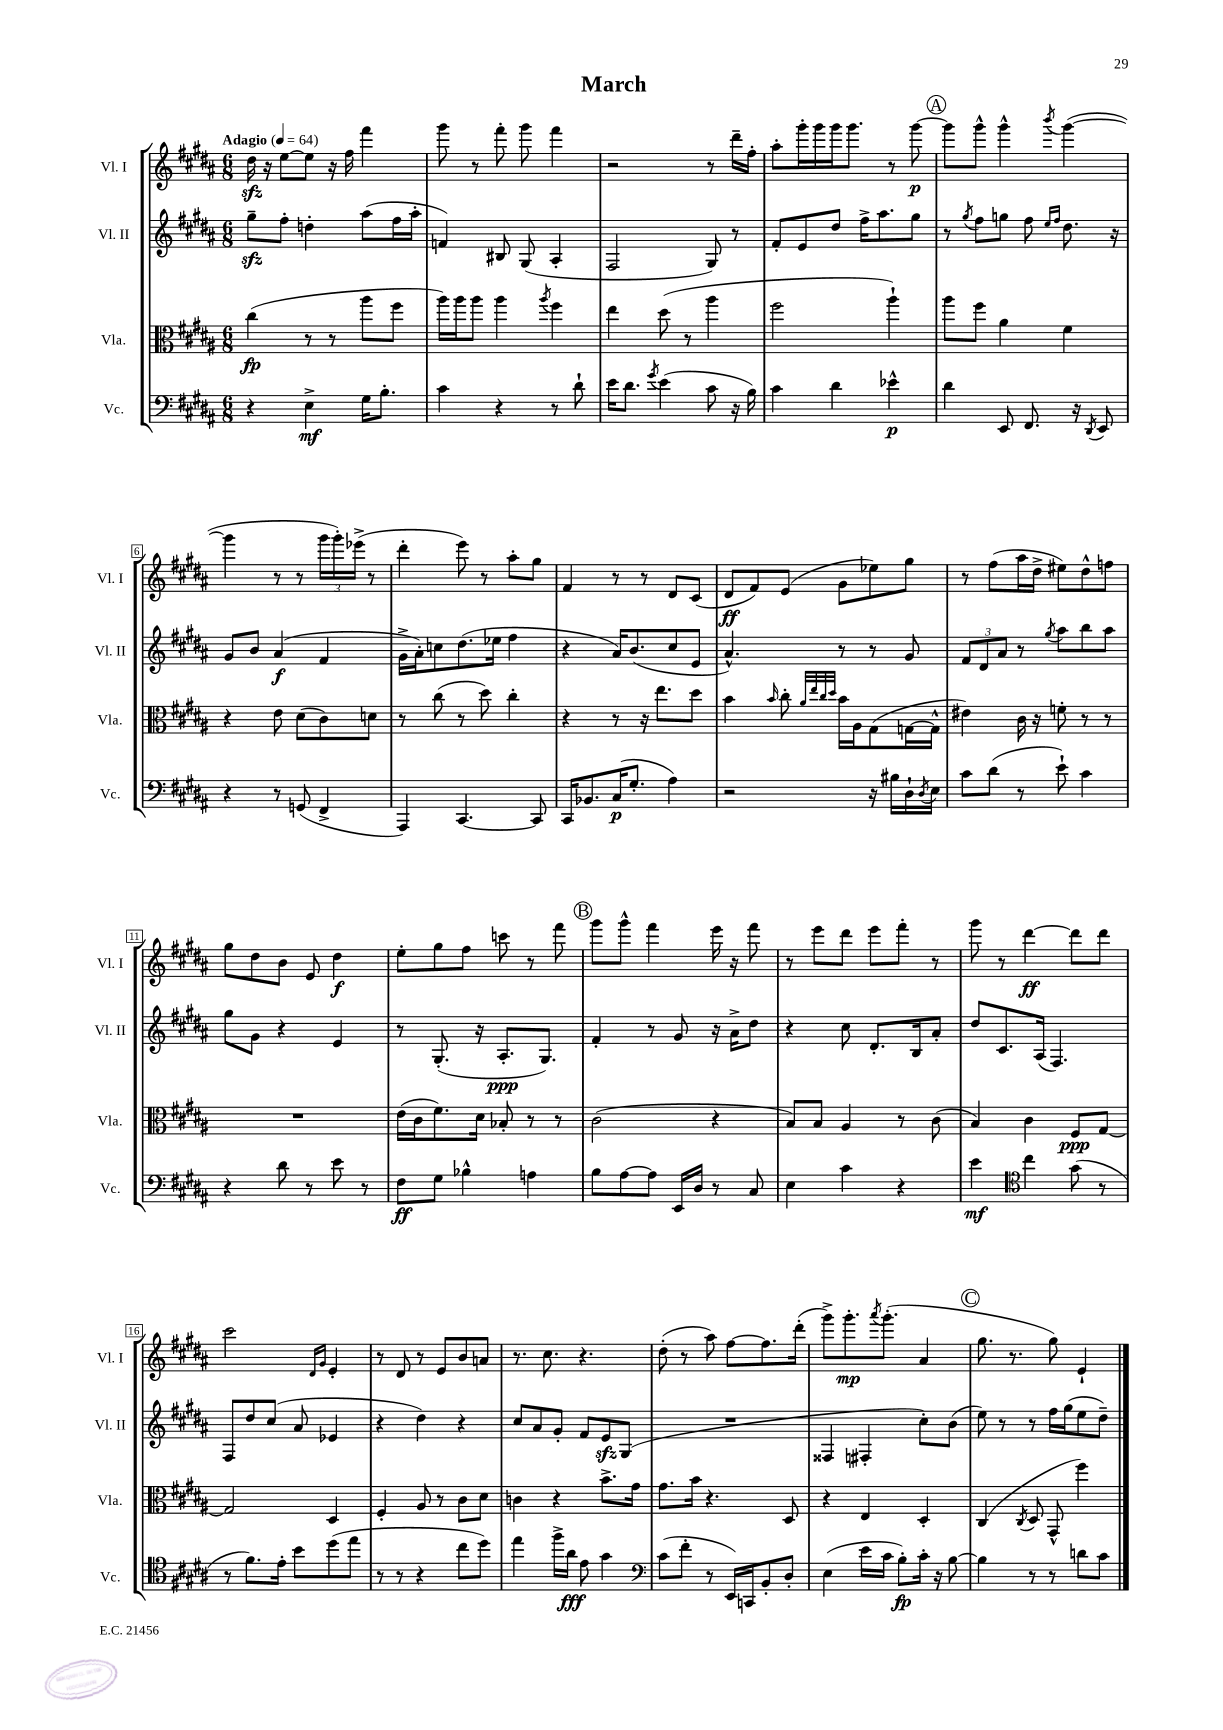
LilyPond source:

\header { title = "March" }
<<
\new StaffGroup <<
\new Staff = "s0" \with { instrumentName = "Vl. I" shortInstrumentName = "Vl. I" } {
    \clef treble \key b \major \numericTimeSignature \time 6/8 \tempo "Adagio" 4 = 64
    dis''16\sfz r16 e''8~ e''8 r16 fis''16 fis'''4 |
    gis'''8 r8 fis'''8-. gis'''8 fis'''4 |
    r2 r8 dis'''16-- fis''16-. |
    ais''8-. gis'''16-. gis'''16 gis'''16 gis'''8. r8 gis'''8~\p |
    \mark \markup { \circle "A" } gis'''8 gis'''8-^ gis'''4-^ \acciaccatura { b'''8 } gis'''4~( |
    gis'''4 r8 r8 \tuplet 3/2 { gis'''16 gis'''16-.) ees'''16->( } r8 |
    dis'''4-. e'''8) r8 ais''8-. gis''8 |
    fis'4 r8 r8 dis'8 cis'8( |
    dis'8\ff fis'8) e'8( gis'8 ees''8) gis''8 |
    r8 fis''8( ais''16 dis''16-> eis''8) dis''8-^ f''8 |
    gis''8 dis''8 b'8 e'8 dis''4\f |
    e''8-. gis''8 fis''8 c'''8 r8 fis'''8 |
    \mark \markup { \circle "B" } gis'''8 gis'''8-^ fis'''4 e'''16 r16 fis'''8 |
    r8 e'''8 dis'''8 e'''8 fis'''8-. r8 |
    gis'''8 r8 dis'''4~\ff dis'''8 dis'''8 |
    cis'''2 \grace { dis'16 gis'16 } e'4-. |
    r8 dis'8 r8 e'8 b'8 a'8 |
    r8. cis''8. r4. |
    dis''8-.( r8 ais''8) fis''8~ fis''8. dis'''16-.( |
    gis'''8->) gis'''8.-.\mp \acciaccatura { ais'''8 } gis'''8.-.( ais'4 |
    \mark \markup { \circle "C" } gis''8. r8. gis''8) e'4-! \bar "|." |
}
\new Staff = "s1" \with { instrumentName = "Vl. II" shortInstrumentName = "Vl. II" } {
    \clef treble \key b \major \numericTimeSignature \time 6/8
    gis''8--\sfz fis''8-. d''4-. ais''8( fis''16 ais''16-. |
    f'4) bis8 gis8( ais4-. |
    fis2 gis8) r8 |
    fis'8-. e'8 dis''8 fis''16-> ais''8. gis''8 |
    \mark \markup { \circle "A" } r8 \acciaccatura { gis''8 } fis''8 g''8 fis''8 \grace { e''16 fis''16 } dis''8. r16 |
    gis'8 b'8 ais'4\f( fis'4 |
    gis'16-> ais'16-.) c''8 dis''8.( ees''16 fis''4 |
    r4 ais'16) b'8.( cis''8 e'8 |
    ais'4.-^) r8 r8 gis'8 |
    \tuplet 3/2 { fis'8 dis'8 ais'8 } r8 \acciaccatura { gis''8 } ais''8 b''8 ais''8 |
    gis''8 gis'8 r4 e'4 |
    r8 gis8.-.( r16 ais8.-.\ppp gis8.) |
    \mark \markup { \circle "B" } fis'4-. r8 gis'8 r16 ais'16-> dis''8 |
    r4 cis''8 dis'8.-. b16 ais'8-. |
    dis''8 cis'8. ais16( fis4.) |
    fis8 dis''8 cis''8( ais'8 ees'4 |
    r4 dis''4) r4 |
    cis''8 ais'8 gis'8-. fis'8 e'8\sfz gis8( |
    R2. |
    fisis4 fis4-. cis''8-.) b'8( |
    \mark \markup { \circle "C" } e''8) r8 r8 fis''16 gis''16( e''8 dis''8--) \bar "|." |
}
\new Staff = "s2" \with { instrumentName = "Vla." shortInstrumentName = "Vla." } {
    \clef alto \key b \major \numericTimeSignature \time 6/8
    cis''4\fp( r8 r8 ais''8 fis''8 |
    ais''16) ais''16 ais''8 ais''4 \acciaccatura { ais''8 } fis''4 |
    e''4 dis''8( r8 ais''4 |
    fis''2 ais''4-!) |
    \mark \markup { \circle "A" } ais''8 fis''8 ais'4 fis'4 |
    r4 e'8 dis'8( cis'8) d'8 |
    r8 cis''8( r8 dis''8) cis''4-. |
    r4 r8 r16 e''8. dis''8 |
    b'4 \grace { b'16 } cis''8-. \grace { ais'32 e''32 cis''32 dis''32 } b'16 ais16 gis8( g16~ g16-^ |
    eis'4) cis'16 r16 f'8-. r8 r8 |
    R2. |
    e'16( cis'16 fis'8.) dis'16 bes8-. r8 r8 |
    \mark \markup { \circle "B" } cis'2( r4 |
    b8) b8 ais4 r8 cis'8( |
    b4) cis'4 fis8\ppp gis8~ |
    gis2 dis4 |
    fis4-. ais8 r8 cis'8 dis'8 |
    c'4 r4 b'8.-> gis'16 |
    gis'8. b'16 r4. dis8 |
    r4 e4 dis4-. |
    \mark \markup { \circle "C" } cis4( \acciaccatura { cis8 } dis8 gis,8-^ fis''4) \bar "|." |
}
\new Staff = "s3" \with { instrumentName = "Vc." shortInstrumentName = "Vc." } {
    \clef bass \key b \major \numericTimeSignature \time 6/8
    r4 e4->\mf gis16 b8.-. |
    cis'4 r4 r8 dis'8-! |
    e'16 dis'8. \acciaccatura { gis'8 } e'4( cis'8 r16 b16) |
    cis'4 dis'4 ees'4-^\p |
    \mark \markup { \circle "A" } dis'4 e,8 fis,8. r16 \acciaccatura { dis,8 } e,8 |
    r4 r8 g,8( fis,4-> |
    ais,,4) cis,4.~ cis,8 |
    cis,16 bes,8. cis16\p( gis8.-. ais4) |
    r2 r16 bis16 dis16-! \acciaccatura { dis8 } e16 |
    cis'8 dis'8( r8 e'8-!) cis'4 |
    r4 dis'8 r8 e'8 r8 |
    fis8\ff gis8 bes4-^ a4 |
    \mark \markup { \circle "B" } b8 ais8~ ais8 e,16 dis16 r8 cis8 |
    e4 cis'4 r4 |
    e'4\mf \clef tenor cis''4 gis'8( r8 |
    r8 fis'8.) e'16-. b'8 dis''8( e''8 |
    r8 r8 r4 cis''8 dis''8) |
    e''4 fis''16-> ais'16\fff e'8 gis'4 |
    \clef bass cis'8( fis'8-. r8 e,16) c,16 b,8-. dis8-. |
    e4( e'16 cis'16 b8-.\fp) cis'16-. r16 b8~ |
    \mark \markup { \circle "C" } b4 r8 r8 d'8 cis'8 \bar "|." |
}
>>
>>
\layout { \context { \Score \override BarNumber.stencil = #(make-stencil-boxer 0.1 0.3 ly:text-interface::print) } }
